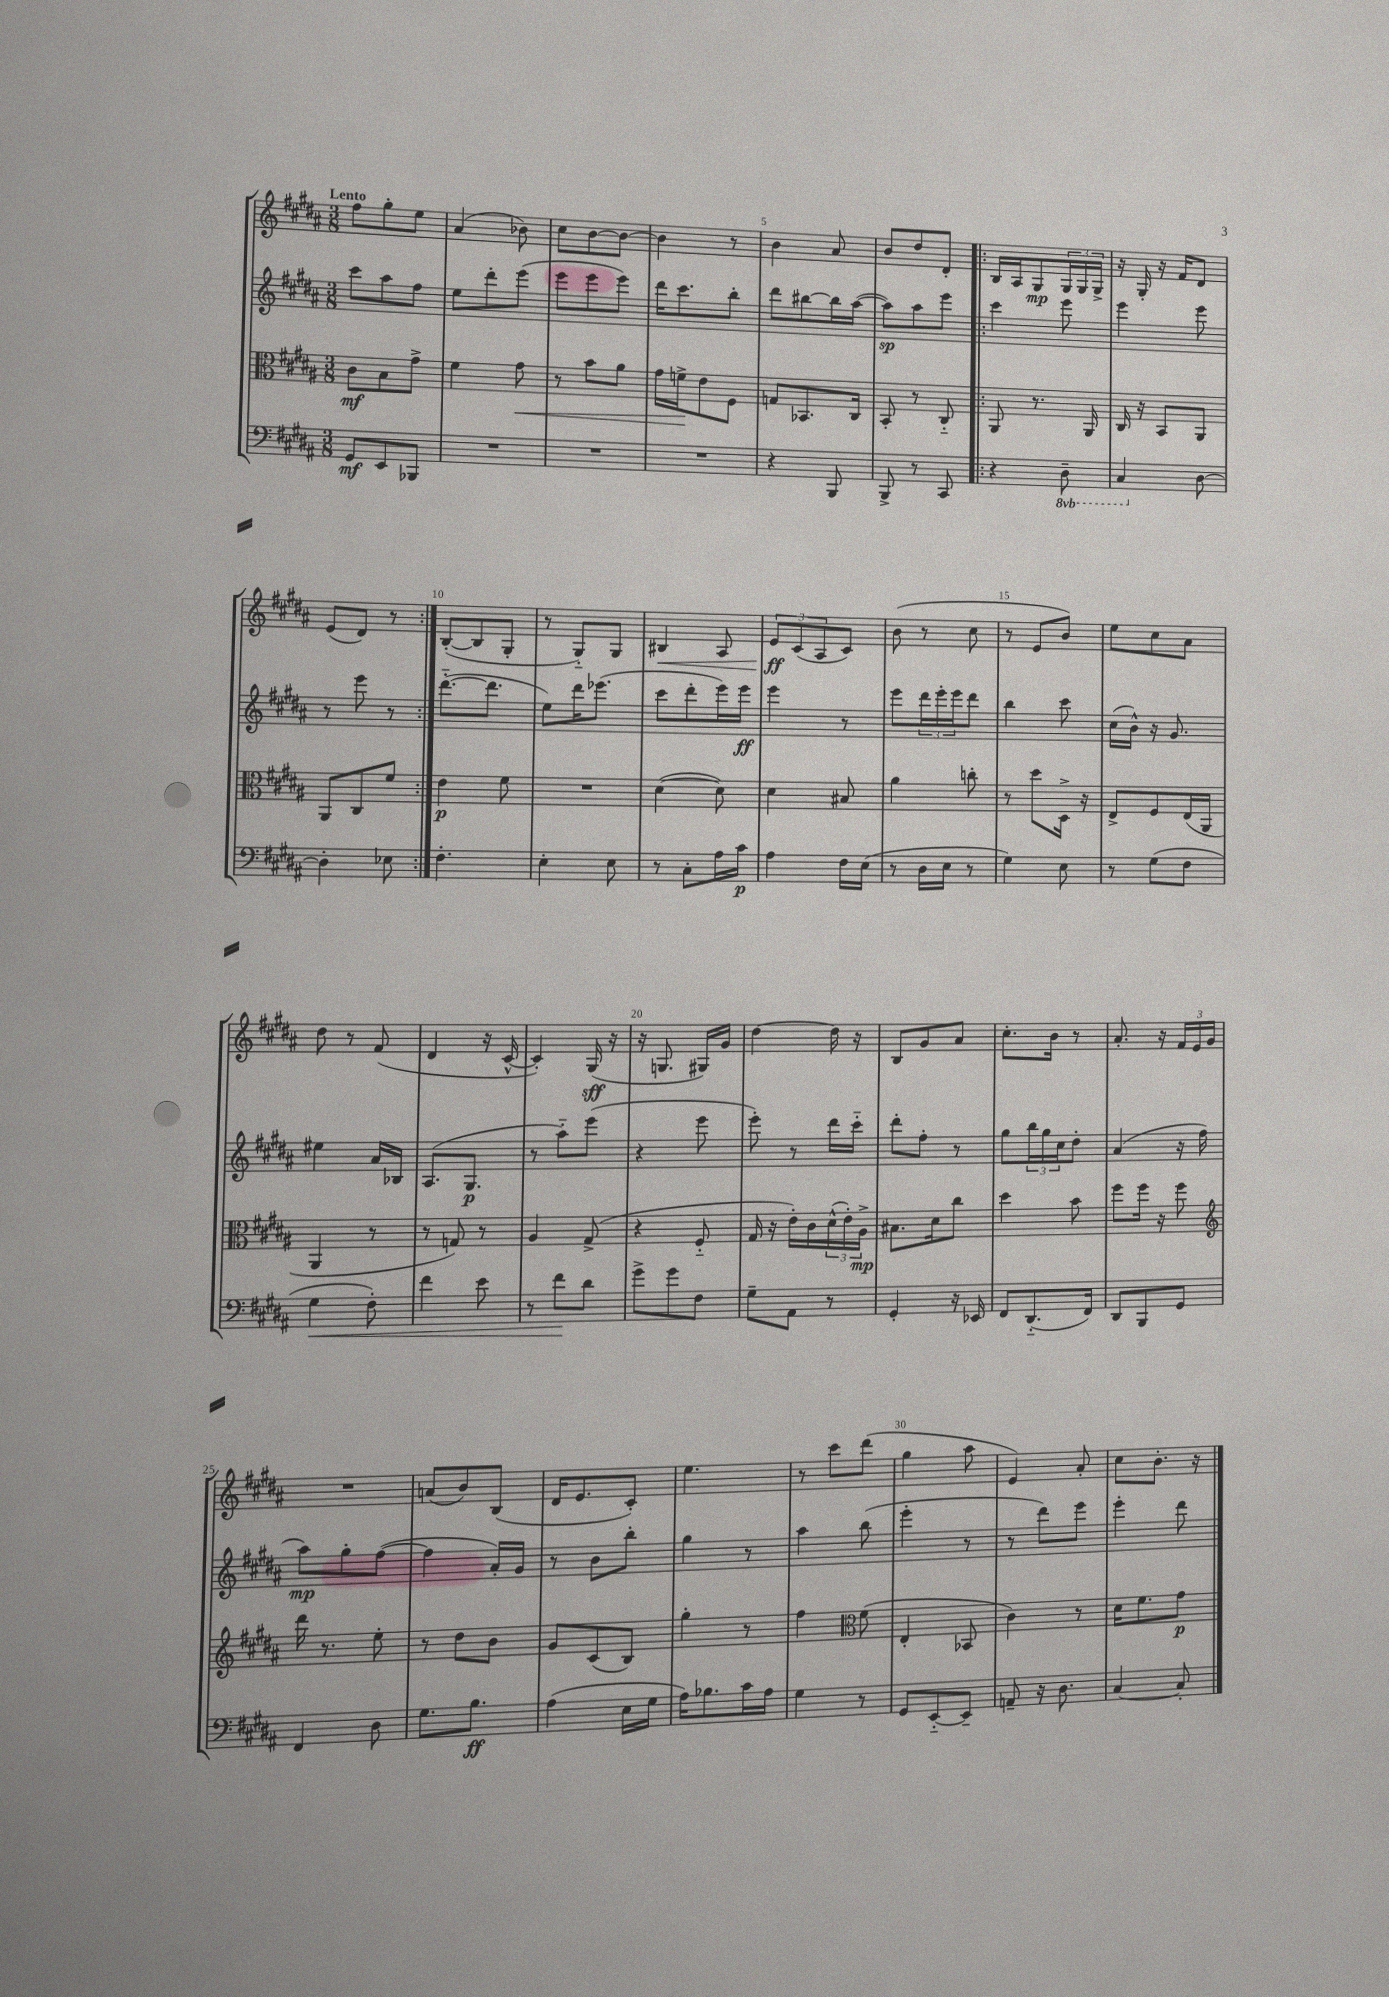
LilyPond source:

<<
\new StaffGroup <<
\new Staff = "s0" {
    \clef treble \key b \major \numericTimeSignature \time 3/8 \tempo "Lento"
    fis''8 gis''8-. e''8 |
    ais'4( bes'8) |
    cis''8 b'8~ b'8~ |
    b'4 r8 |
    b'4 ais'8 |
    b'8 dis''8 dis'8-. |
    \repeat volta 2 { b16 ais16 gis8\mp \tuplet 3/2 { gis16 gis16 gis16-> } |
    r16 gis16-. r16 fis'16 dis'8 |
    e'8( dis'8) r8 | }
    b8~-.( b8 gis8-. |
    r8 gis8-_) gis8 |
    bis4\< ais8 |
    \tuplet 3/2 { e'8\ff\! cis'8( ais8 } cis'8) |
    b'8( r8 cis''8 |
    r8 e'8 b'8) |
    e''8 cis''8 ais'8 |
    dis''8 r8 fis'8( |
    dis'4 r16 cis'16~-^ |
    cis'4-.) gis16\sff( r16 |
    r16 g8. gis16) gis'16 |
    dis''4~ dis''16 r16 |
    b8 gis'8 ais'8 |
    cis''8.-. b'16 r8 |
    ais'8.-. r16 \tuplet 3/2 { fis'16 e'16 gis'16 } |
    R4. |
    a'8( b'8) b8( |
    dis'16 e'8. cis'8-.) |
    e''4. |
    r8 cis'''8 dis'''8( |
    gis''4 ais''8 |
    e'4) ais'8-. |
    cis''8 b'8.-. r16 \bar "|." |
}
\new Staff = "s1" {
    \clef treble \key b \major \numericTimeSignature \time 3/8
    cis'''8 ais''8 fis''8 |
    e''8 dis'''8-. e'''8( |
    e'''8 e'''8 e'''8) |
    dis'''16 cis'''8. b''8-. |
    dis'''8 bis''8~ bis''16 ais''16~( |
    ais''8\sp) ais''8 e'''8 |
    \repeat volta 2 { cis'''4 e'''8 |
    e'''4 e'''8 |
    r8 e'''8 r8 | }
    dis'''8.~-_( dis'''8. |
    e''8) dis'''16 ees'''8.( |
    cis'''8 dis'''8-. e'''16) e'''16\ff |
    e'''4 r8 |
    e'''8 \tuplet 3/2 { dis'''16 e'''16-. e'''16 } dis'''8 |
    b''4 cis'''8 |
    cis''16( b'16-^) r16 gis'8. |
    eis''4 ais'16 bes16 |
    ais8.( gis8.\p |
    r8 ais''8-_) e'''8( |
    r4 e'''8 |
    e'''8-.) r8 dis'''16 cis'''16-_ |
    dis'''8-. fis''8-. r8 |
    gis''8 \tuplet 3/2 { b''16 gis''16 cis''16 } dis''8-. |
    ais'4( r16 fis''16 |
    ais''8\mp) gis''8-. fis''8~( |
    fis''4 ais'16-.) gis'16 |
    r8 b'8 b''8-. |
    gis''4 r8 |
    ais''4 b''8( |
    e'''4-. r8 |
    r8 dis'''8) e'''8 |
    e'''4-. dis'''8 \bar "|." |
}
\new Staff = "s2" {
    \clef alto \key b \major \numericTimeSignature \time 3/8
    cis'8\mf b8 gis'8-> |
    fis'4 gis'8\< |
    r8 b'8 ais'8 |
    gis'16 f'16->\! e'8 fis8 |
    g8 bes,8. cis16 |
    b,8-. r8 cis8-_ |
    \repeat volta 2 { ais,8 r8. ais,16 |
    cis16 r16 b,8 ais,8 |
    ais,8 cis8 fis'8 | }
    e'4\p fis'8 |
    R4. |
    dis'4~( dis'8) |
    dis'4 bis8 |
    ais'4 c''8-. |
    r8 dis''8 dis16-> r16 |
    e8-> fis8 e16( ais,16 |
    ais,4 r8 |
    r8 g8) r8 |
    ais4 gis8->( |
    r4 fis8-_ |
    gis16 r16 e'16-.) cis'16 \tuplet 3/2 { dis'16-^( e'16-.) ais16->\mp } |
    bis8. dis'16 cis''8 |
    dis''4 b'8 |
    fis''8 fis''16 r16 fis''8 |
    \clef treble dis'''16 r8. e''8-. |
    r8 dis''8 b'8 |
    gis'8 cis'8( b8) |
    gis''4-. r8 |
    fis''4 \clef alto fis'8( |
    e4-. bes,8 |
    cis'4) r8 |
    dis'16 fis'8. gis'8\p \bar "|." |
}
\new Staff = "s3" {
    \clef bass \key b \major \numericTimeSignature \time 3/8 \set Staff.ottavationMarkups = #ottavation-simple-ordinals
    gis,8\mf e,8 bes,,8 |
    R4. |
    R4. |
    R4. |
    r4 b,,8 |
    b,,8-> r8 cis,8 |
    \repeat volta 2 { r4 \ottava #-1 dis,8-- |
    cis,4 \ottava #0 dis8~ |
    dis4-. ees8 | }
    fis4.-. |
    e4-. e8 |
    r8 cis8-. ais16 cis'16\p |
    ais4 fis16 e16( |
    r8 dis16 e16 r8 |
    gis4) e8 |
    r8 gis8( fis8 |
    gis4\< fis8-.) |
    fis'4 e'8 |
    r8 fis'8\! dis'8 |
    gis'8-> gis'8 fis8 |
    gis8-- ais,8 r8 |
    gis,4-. r16 ees,16 |
    fis,8 dis,8.-_( fis,16) |
    dis,8 b,,8 gis,8 |
    fis,4 dis8 |
    gis8. b8.\ff |
    ais4( e16 gis16 |
    ais16) bes8. cis'16 ais16 |
    gis4 r8 |
    gis,8 e,8~-_ e,8-- |
    a,8-- r16 dis8. |
    cis4~ cis8-. \bar "|." |
}
>>
>>
\layout { \context { \Score \override BarNumber.break-visibility = ##(#f #t #t) barNumberVisibility = #(every-nth-bar-number-visible 5) } }
